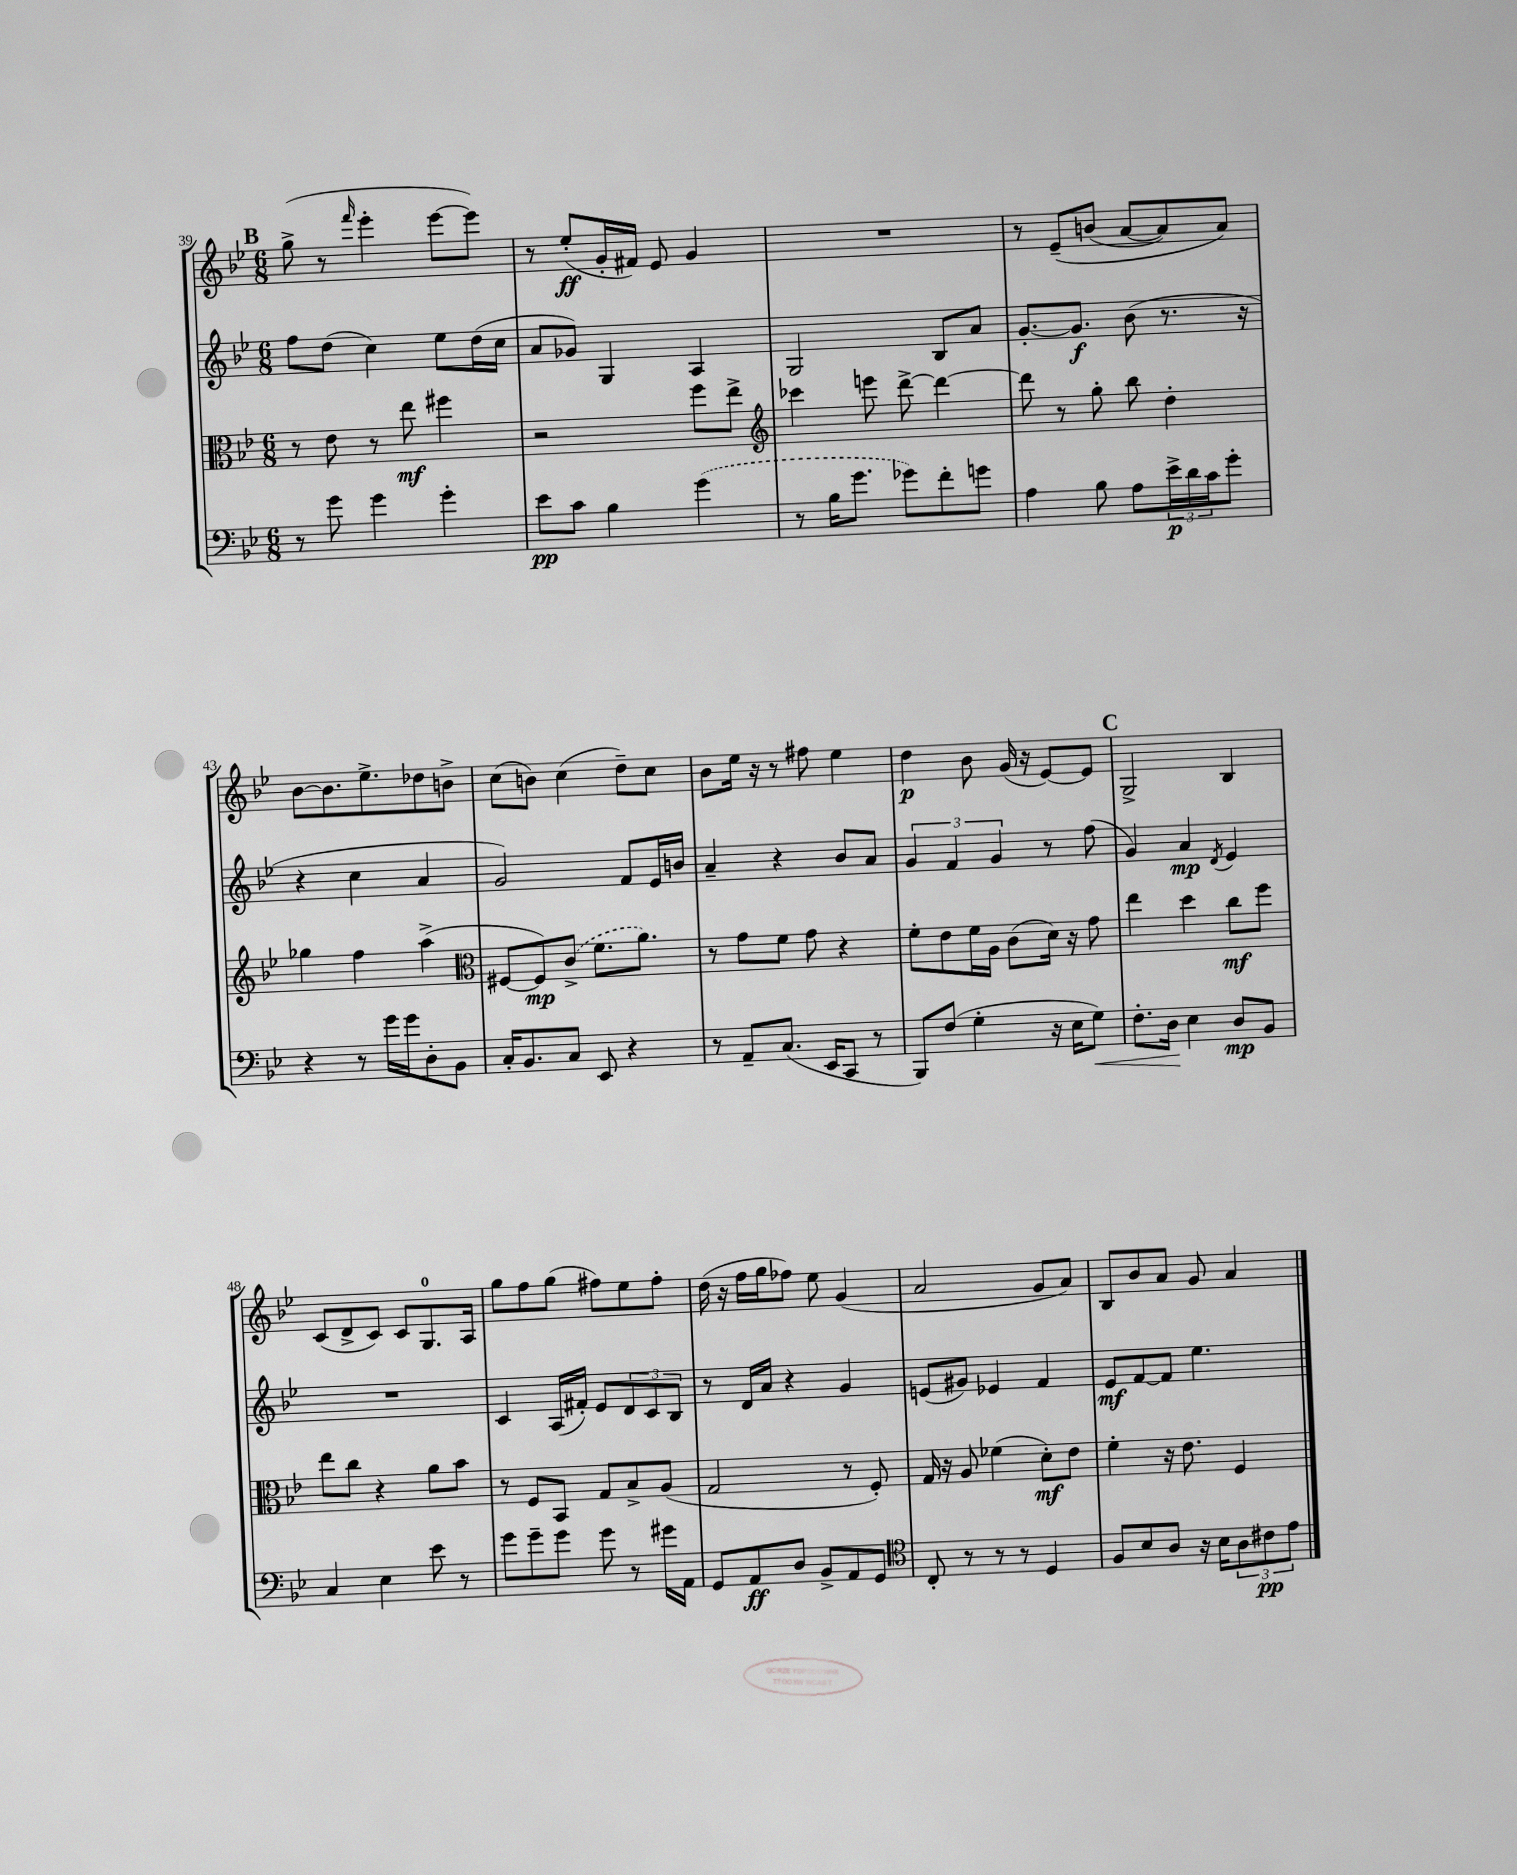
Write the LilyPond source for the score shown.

<<
\new StaffGroup <<
\new Staff = "s0" {
    \clef treble \key bes \major \numericTimeSignature \time 6/8
    \mark \markup { \bold "B" } g''8->( r8 \grace { f'''16 } ees'''4-. ees'''8~ ees'''8) |
    r8 ees''8-.\ff( g'16-. fis'16) ees'8 g'4 |
    R2. |
    r8 ees'8--\( b'8( a'8~ a'8) a'8\) |
    bes'8~ bes'8. ees''8.-> des''8 b'8-> |
    c''8( b'8) c''4( d''8--) c''8 |
    bes'8 ees''16 r16 r8 fis''8 ees''4 |
    d''4\p bes'8 g'16( r16 ees'8~) ees'8 |
    \mark \markup { \bold "C" } g2-> bes4 |
    c'8( d'8-> c'8) c'8 g8.-0 a16 |
    g''8 f''8 g''8( fis''8) ees''8 fis''8-. |
    d''16( r16 f''16 g''16 fes''8) ees''8 g'4( |
    a'2 g'8 a'8) |
    bes8 bes'8 a'8 g'8 a'4 \bar "|." |
}
\new Staff = "s1" {
    \clef treble \key bes \major \numericTimeSignature \time 6/8
    \mark \markup { \bold "B" } f''8 d''8( c''4) ees''8 d''16( c''16 |
    a'8 ges'8) g4 a4 |
    g2 bes8 a'8 |
    g'8.~-. g'8.\f bes'8( r8. r16 |
    r4 c''4 a'4 |
    g'2) f'8 ees'16 b'16 |
    a'4-- r4 bes'8 a'8 |
    \tuplet 3/2 { g'4 f'4 g'4 } r8 f''8( |
    \mark \markup { \bold "C" } g'4) a'4\mp \acciaccatura { d'8 } ees'4 |
    R2. |
    c'4 a16( fis'16-.) ees'8 \tuplet 3/2 { d'8 c'8 bes8 } |
    r8 d'16 a'16 r4 g'4 |
    e'8( gis'8) ees'4 f'4 |
    ees'8\mf f'8~ f'8 ees''4. \bar "|." |
}
\new Staff = "s2" {
    \clef alto \key bes \major \numericTimeSignature \time 6/8
    \mark \markup { \bold "B" } r8 ees'8 r8 ees''8\mf fis''4 |
    r2 f''8 ees''8-> |
    \clef treble ces'''4 e'''8 d'''8~-> d'''4~ |
    d'''8 r8 g''8-. bes''8 d''4-. |
    ges''4 f''4 a''4->( |
    \clef alto fis8~ fis8\mp) \once \slurDashed c'8->( f'8. a'8.) |
    r8 g'8 f'8 g'8 r4 |
    f'8-. ees'8 f'16 a16 c'8( d'16) r16 g'8 |
    \mark \markup { \bold "C" } ees''4 d''4 c''8\mf f''8 |
    ees''8 c''8 r4 a'8 bes'8 |
    r8 f8 bes,8 g8 bes8-> a8( |
    g2 r8 f8-.) |
    g16 r16 a8 fes'4( d'8-.\mf) ees'8 |
    f'4-. r16 ees'8. f4 \bar "|." |
}
\new Staff = "s3" {
    \clef bass \key bes \major \numericTimeSignature \time 6/8
    \mark \markup { \bold "B" } r8 g'8 g'4 g'4-. |
    ees'8\pp c'8 bes4 \once \slurDashed g'4( |
    r8 bes16 g'8. ges'8) f'8-. g'8 |
    a4 bes8 a8 \tuplet 3/2 { ees'16->\p d'16 c'16 } g'8-. |
    r4 r8 g'16 g'16 d8-. bes,8 |
    c16-. bes,8. c8 ees,8 r4 |
    r8 a,8-- c8.( ees,16 c,8 r8 |
    bes,,8) f8( g4-. r16 ees16 g8\<) |
    \mark \markup { \bold "C" } f8.-. d16\! ees4 d8\mp bes,8 |
    c4 ees4 ees'8 r8 |
    g'8 g'8-- g'8 g'8 r8 gis'16 a,16 |
    g,8 a,8\ff d8 bes,8-> a,8 g,8 |
    \clef tenor c8-. r8 r8 r8 d4 |
    f8 bes8 a8 r16 bes16 \tuplet 3/2 { a8 cis'8\pp ees'8 } \bar "|." |
}
>>
>>
\layout { \context { \Score currentBarNumber = #39 } }
